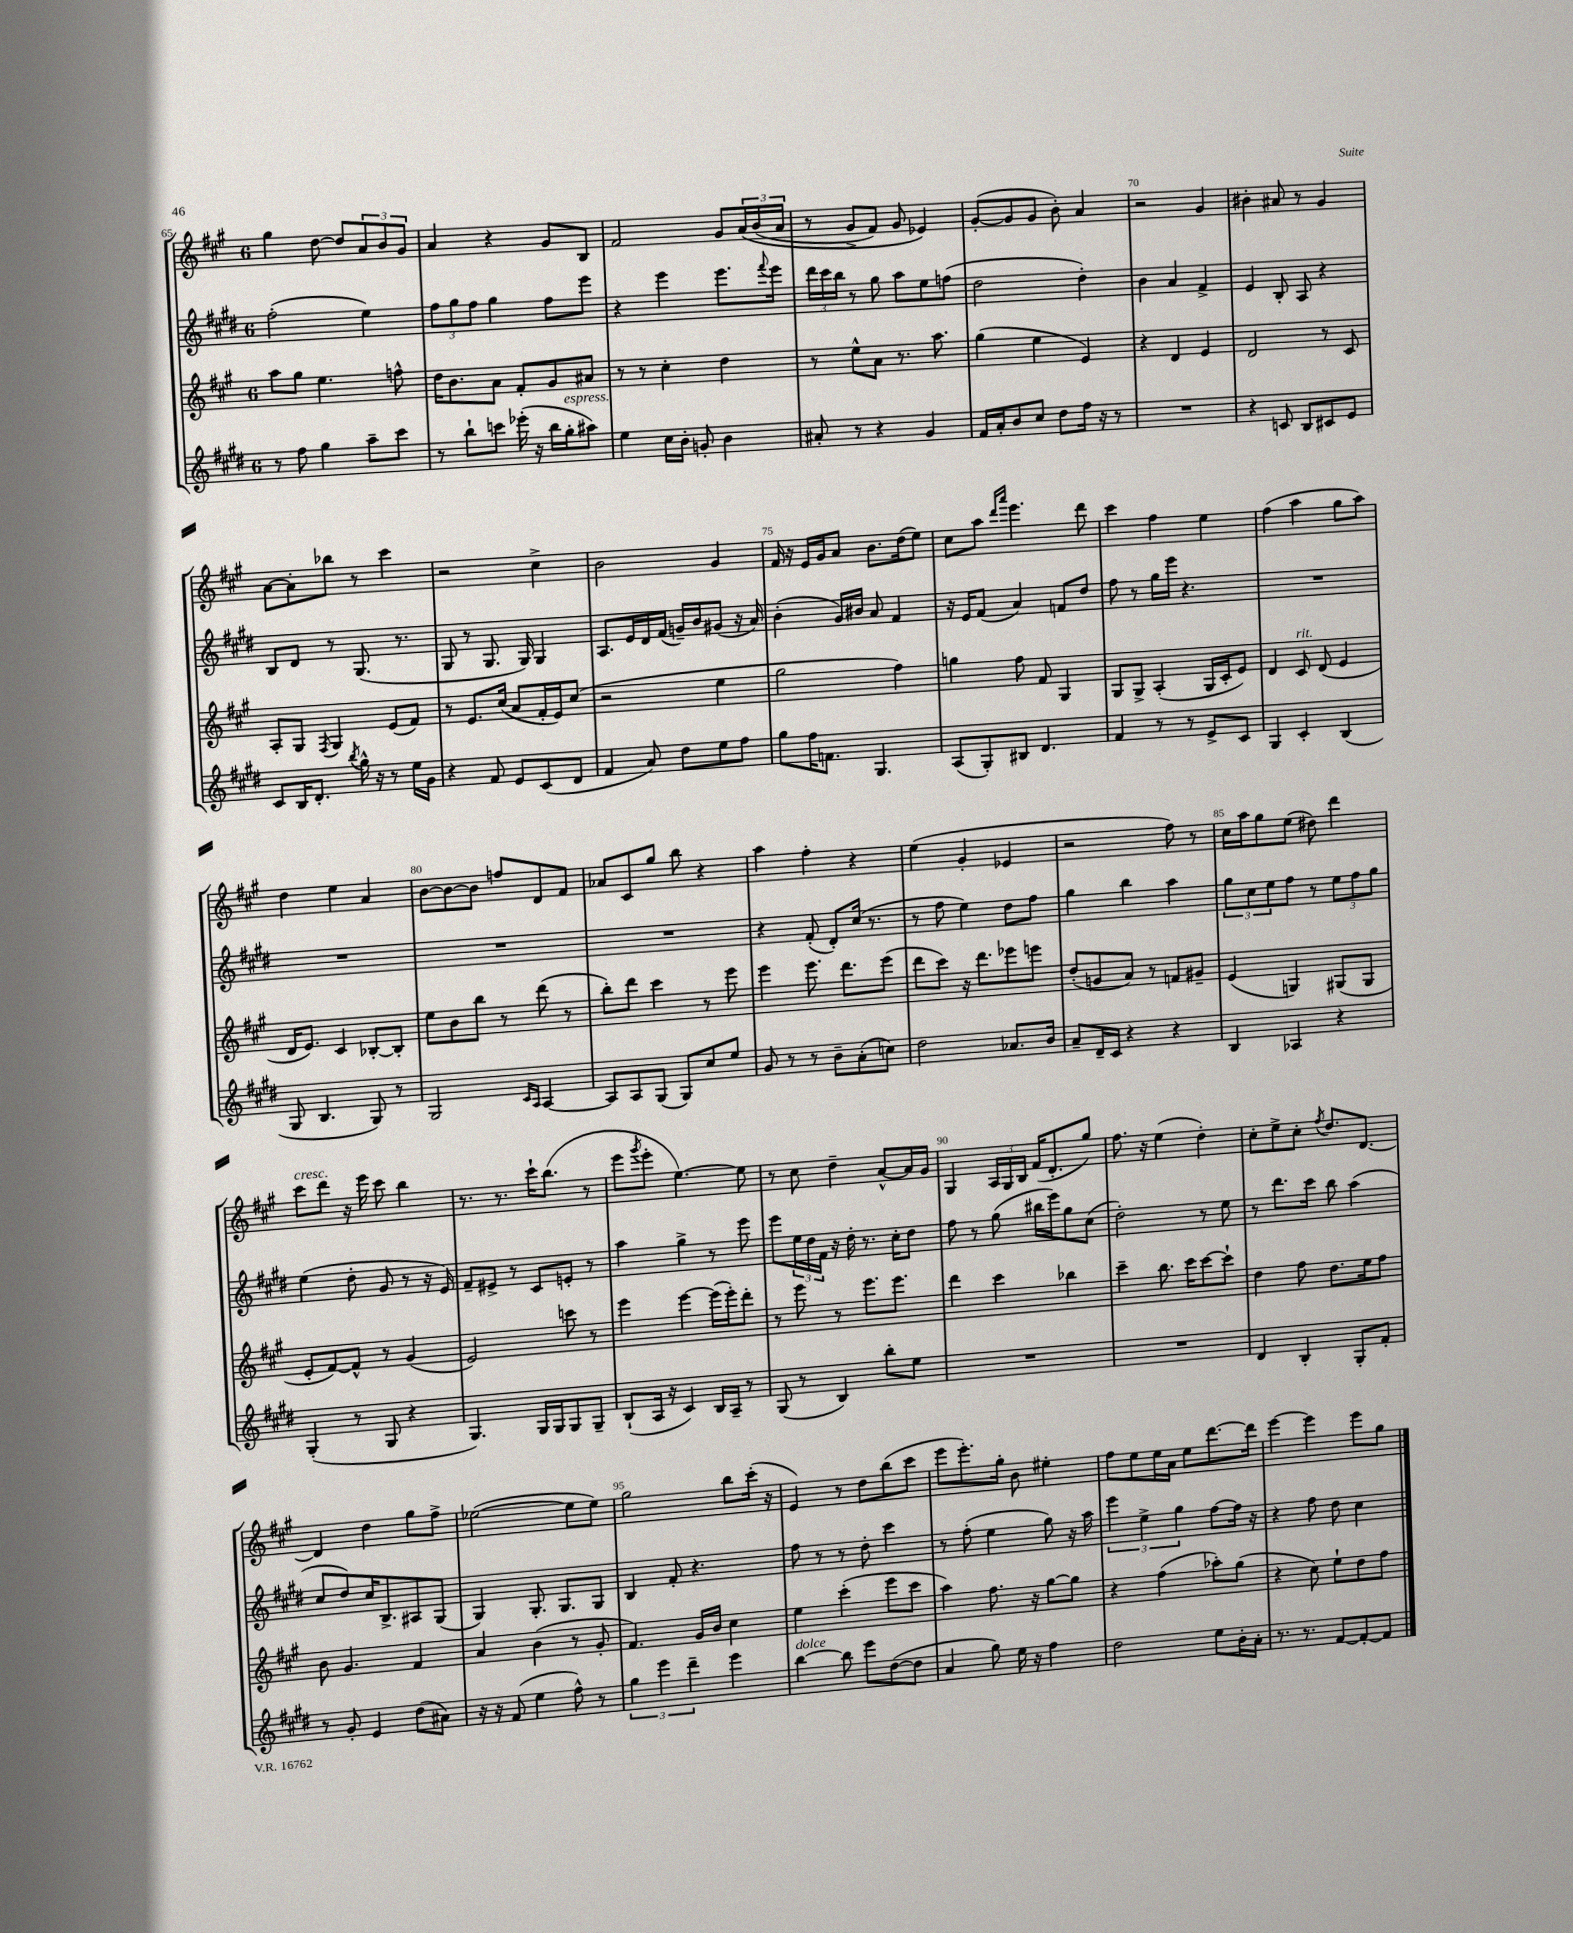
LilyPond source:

<<
\new StaffGroup <<
\new Staff = "s0" {
    \clef treble \key a \major \once \override Staff.TimeSignature.style = #'single-digit \time 6/8
    gis''4 d''8~ d''8 \tuplet 3/2 { a'8 b'8 gis'8 } |
    a'4 r4 gis'8 b8 |
    fis'2 gis'8 \tuplet 3/2 { a'16\( b'16( a'16 } |
    r8 gis'8-> fis'8) gis'8 ees'4\) |
    gis'8~-.( gis'8 gis'8 b'8-.) a'4 |
    r2 gis'4 |
    bis'4-. ais'8 r8 gis'4 |
    a'8~ a'8-. bes''8 r8 cis'''4 |
    r2 cis''4-> |
    b'2 gis'4 |
    fis'16 r16 e'16 gis'16 a'8 b'8. d''16( e''8) |
    cis''8 a''8 \grace { d'''16 a'''16 } e'''4. d'''8 |
    cis'''4 fis''4 e''4 |
    fis''4( a''4 gis''8 a''8) |
    d''4 e''4 a'4 |
    b'8~ b'8~ b'8 f''8 d'8 fis'8 |
    aes'8 cis'8 gis''8 b''8 r4 |
    a''4 fis''4-. r4 |
    e''4( gis'4-. ees'4 |
    r2 fis''8) r8 |
    cis''16 a''16 gis''8 e''8( dis''8) d'''4 |
    cis'''8^\markup { \italic "cresc." } d'''8 r16 e'''16 cis'''8 b''4 |
    r8. r8. cis'''16-! b''8.( r8 |
    e'''8 \acciaccatura { gis'''8 } e'''8-. e''4.~) e''8 |
    r8 cis''8 d''4-- a'8~-^ a'16 gis'16 |
    gis4 \tuplet 3/2 { a16 gis16 b16 } fis'16( d'8.-. gis''8) |
    fis''8. r16 e''4( d''4-.) |
    cis''8-. e''8-> cis''8-. \acciaccatura { fis''8 } d''8. d'8.~ |
    d'4 d''4 gis''8 fis''8-> |
    ees''2~( ees''8 ees''8) |
    gis''2 b''8 cis'''16-.( r16 |
    e'4) r8 d''8 b''8( cis'''8 |
    e'''8 e'''8.-.) gis''16-. b'8 eis''4-. |
    fis''8 e''8 e''16 a'16 e''8 d'''8.~ d'''16 |
    e'''4~ e'''4 e'''8 gis''8 \bar "|." |
}
\new Staff = "s1" {
    \clef treble \key e \major \once \override Staff.TimeSignature.style = #'single-digit \time 6/8
    fis''2-.( e''4) |
    \tuplet 3/2 { fis''8 gis''8 fis''8 } gis''4 fis''8 e'''8 |
    r4 e'''4 e'''8. \appoggiatura { fis'''8 } e'''16 |
    \tuplet 3/2 { dis'''16 cis'''16 b''16 } r8 gis''8 a''8 e''8 f''8( |
    dis''2 dis''4-.) |
    b'4 a'4 fis'4-> |
    e'4 b8-. a8 r4 |
    b8 dis'8 r8 gis8.( r8. |
    gis8 r8 gis8. gis16) gis4 |
    a8. e'16 dis'16 fis'16( g'16--) b'16 gis'8( r16 a'16) |
    b'4-.( gis'16) bis'16 a'8 fis'4 |
    r16 e'16 fis'8( a'4) f'8 dis''8 |
    fis''8 r8 gis''16 e'''16 r4. |
    R2. |
    R2. |
    R2. |
    R2. |
    r4 fis'8-.( dis'8-.) cis''16( r8. |
    r8 fis''8 e''4) dis''8 fis''8 |
    gis''4 b''4 a''4 |
    \tuplet 3/2 { gis''8 cis''8 e''8 } fis''8 r8 \tuplet 3/2 { e''8 fis''8 gis''8 } |
    e''4( dis''8-. gis'8 r8 r16 e'16) |
    fis'8-- eis'8-> r8 cis'8 e'8-. r8 |
    a''4 gis''4-> r8 e'''8 |
    e'''8 \tuplet 3/2 { e''16 dis''16 fis'16 } r16 dis''16-. r8. cis''16-. dis''8 |
    fis''8 r8 gis''8( bis''16 e'''16) gis''8 cis''8( |
    dis''2-.) r8 e''8 |
    r8 dis'''8. cis'''16 b''8 a''4( |
    cis''8 dis''8) cis''16 b8.-> ais8 gis8( |
    gis4) gis8.-. gis8. gis8 |
    b4 fis'8-. r4. |
    fis''8 r8 r8 dis''8-. cis'''4 |
    r8 fis''8-.( e''4 gis''8) r16 a''16 |
    \tuplet 3/2 { e'''4 e''4-> gis''4 } fis''8~ fis''16 r16 |
    r4 fis''8 dis''8 cis''4 \bar "|." |
}
\new Staff = "s2" {
    \clef treble \key a \major \once \override Staff.TimeSignature.style = #'single-digit \time 6/8
    a''8 gis''8 e''4. f''8-^ |
    d''16 b'8. a'8 fis'8-. gis'8 ais'8 |
    r8 r8 cis''4-. d''4 |
    r8 e''8-^ a'8 r8. a''8. |
    gis''4( e''4 e'4) |
    r4 d'4 e'4 |
    d'2 r8 cis'8 |
    a8-. gis8 \acciaccatura { fis8 } gis4 e'8( fis'8) |
    r8 e'8. cis''16( a'8 fis'16-. e'16) cis''8( |
    r2 e''4 |
    gis''2 fis''4) |
    g''4 fis''8 fis'8 gis4 |
    gis8 gis8-> a4-.( gis16 cis'16-. e'8) |
    d'4 cis'8^\markup { \italic "rit." } d'8( e'4 |
    d'16 e'8.) cis'4 bes8~-. bes8-. |
    e''8 b'8 b''8 r8 d'''8( r8 |
    b''8-.) d'''8 cis'''4 r8 e'''8 |
    e'''4 e'''8. d'''8. e'''8( |
    d'''8 cis'''8) r16 d'''8. ees'''8 e'''8 |
    d''8-.( g'8 a'8) r8 f'8 gis'8-- |
    e'4( g4) gis8( gis8 |
    e'8-. fis'8~) fis'8-^ r8 gis'4( |
    e'2) c'''8 r8 |
    e'''4 e'''4~ e'''16( e'''16-.) d'''8-. |
    r8 e'''8 r8 e'''8. e'''8. |
    d'''4 cis'''4 bes''4 |
    cis'''4-- b''8. cis'''16 cis'''8~ cis'''8-! |
    d''4 fis''8 d''8. e''16 fis''8 |
    b'8 gis'4. fis'4 |
    a'4 b'4( r8 gis'8-. |
    fis'4.) gis'16 b'16 cis''4 |
    e''4 cis'''4-.( e'''8 cis'''8 |
    a''4) fis''8. r16 gis''8~ gis''8 |
    r4 fis''4( aes''8-.) gis''8( |
    r4 cis''8) e''8-! d''8 fis''8 \bar "|." |
}
\new Staff = "s3" {
    \clef treble \key e \major \once \override Staff.TimeSignature.style = #'single-digit \time 6/8
    r8 fis''8 gis''4 a''8-- cis'''8 |
    r8 b''8-! c'''8 ees'''16-.( r16 b''16 gis''16-.^\markup { \italic "espress." } ais''8) |
    e''4 cis''16 b'16-. g'8-. b'4 |
    ais'8-. r8 r4 gis'4 |
    fis'16 a'16-. b'8 cis''8 dis''8 fis''16 r16 r8 |
    R2. |
    r4 c'8 b8 cis'8 e'8 |
    cis'8 b16 dis'8.-. \acciaccatura { b''8 } gis''16-^ r16 r8 e''16 gis'16 |
    r4 fis'8 e'8 cis'8( dis'8 |
    fis'4 a'8) dis''8 e''8 fis''8 |
    gis''8 fis''16 f'8. gis4. |
    a8( gis8-.) bis8 dis'4. |
    fis'4 r8 r8 e'8-> cis'8 |
    gis4 cis'4-. b4( |
    gis8 b4. gis8) r8 |
    gis2 \grace { cis'16 a16 } a4~ |
    a8 a8 gis8( gis8) cis''8 e''8 |
    gis'8 r8 r8 b'8-- a'8-.( c''8) |
    dis''2 aes'8. b'16 |
    a'8-- dis'16-- cis'16 r4 r4 |
    b4 aes4 r4 |
    gis4-.( r8 gis8 r4 |
    gis4.) gis16 gis16 gis8 gis8-- |
    b8-!( a16 r16 cis'4) b16 a16-- r8 |
    gis8( r8 b4) b''8-. e''8 |
    R2. |
    R2. |
    dis'4 b4-. gis8-. fis'8-. |
    r8 gis'8-. e'4 dis''8( ais'8) |
    r16 r16 fis'8( e''4 fis''8-^) r8 |
    \tuplet 3/2 { gis''4 e'''4 dis'''4-- } e'''4 |
    b''4~^\markup { \italic "dolce" } b''8 e'''8 dis''8~( dis''8 |
    a'4 gis''8) e''16 r16 fis''4 |
    dis''2 e''8 b'16-. a'16-. |
    r8. r8. fis'8~ fis'8~-. fis'8 \bar "|." |
}
>>
>>
\layout { \context { \Score currentBarNumber = #65 \override BarNumber.break-visibility = ##(#f #t #t) barNumberVisibility = #(every-nth-bar-number-visible 5) } }
